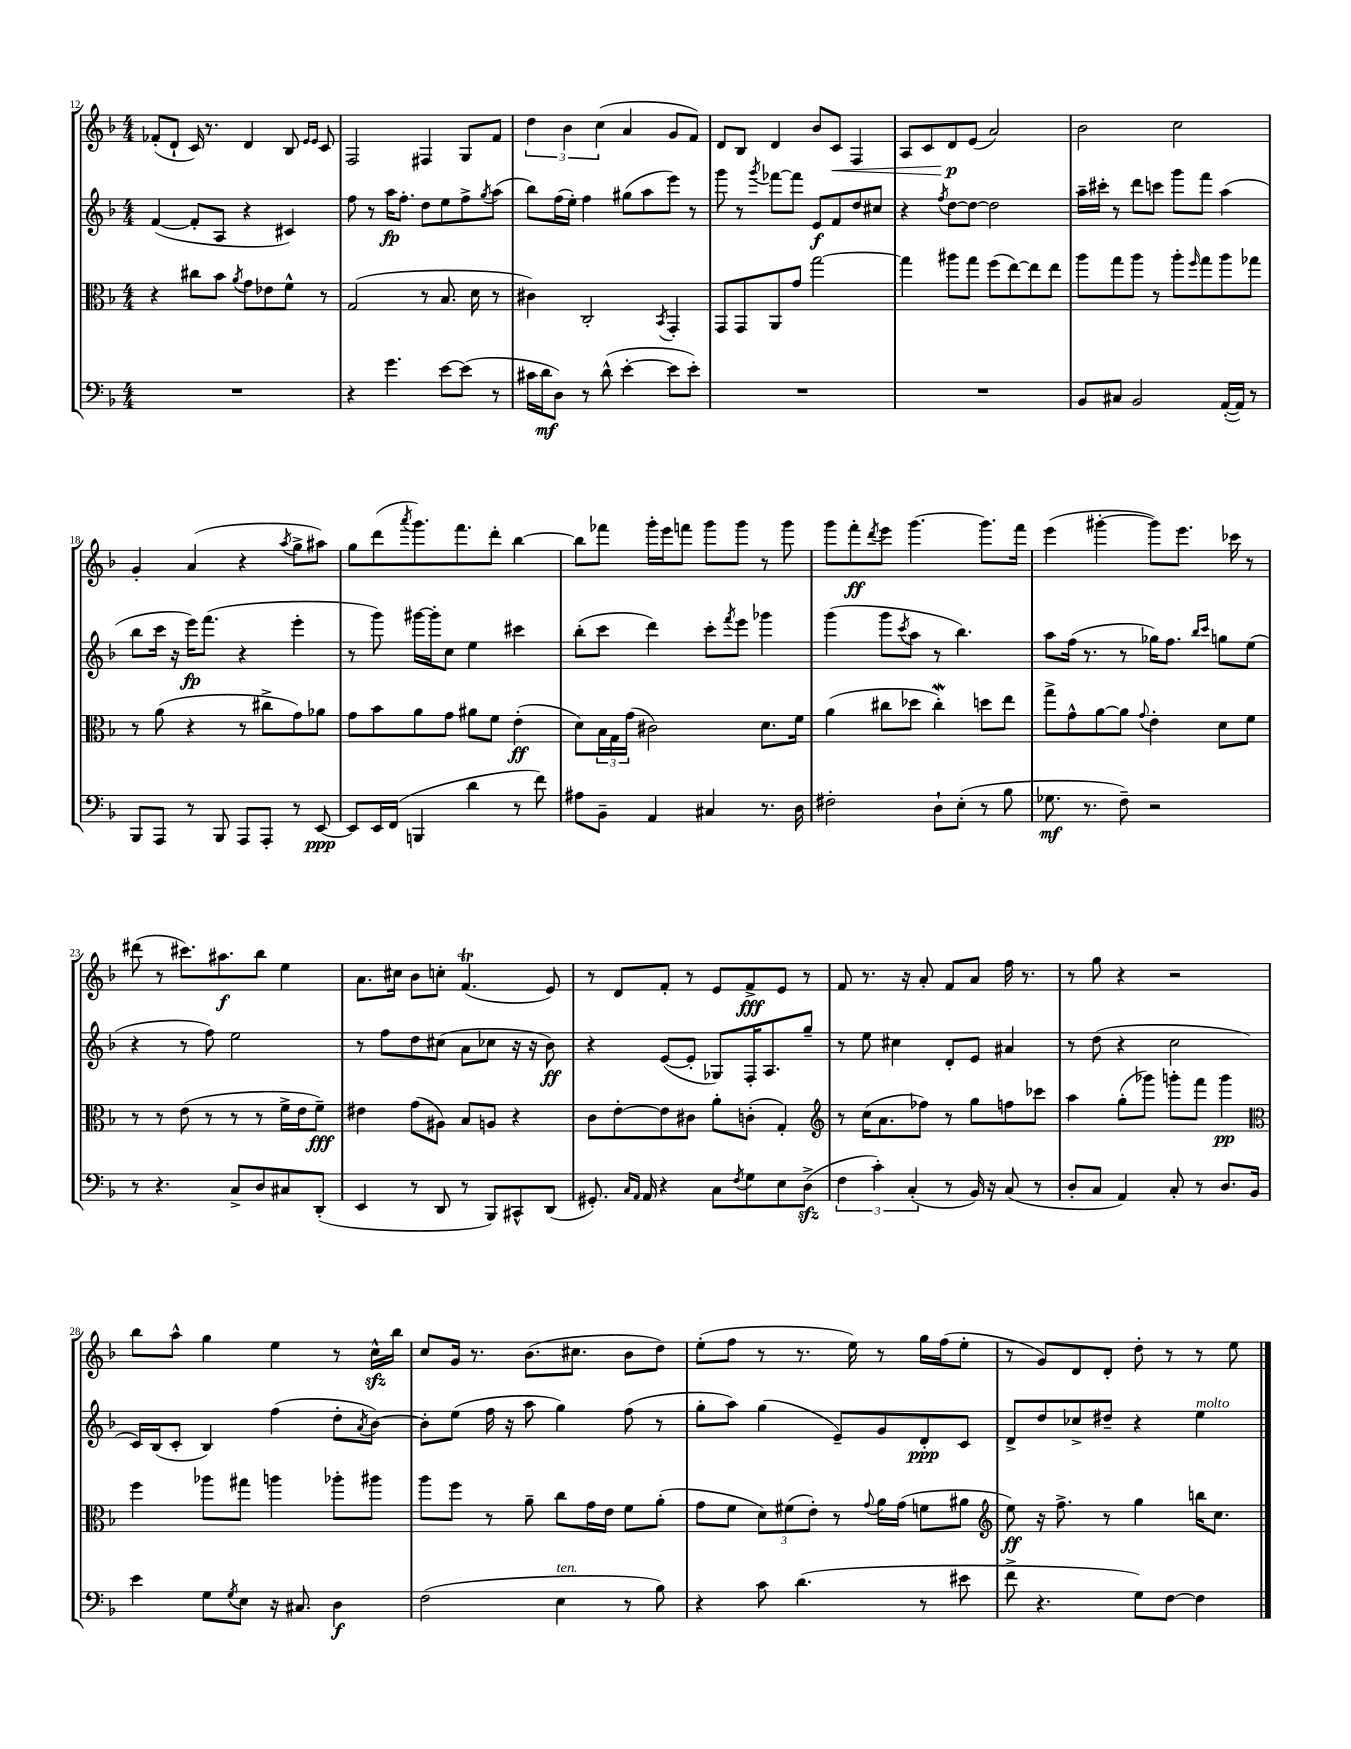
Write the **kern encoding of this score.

**kern	**dynam	**kern	**dynam	**kern	**dynam	**kern	**dynam
*part4	*part4	*part3	*part3	*part2	*part2	*part1	*part1
*staff4	*staff4	*staff3	*staff3	*staff2	*staff2	*staff1	*staff1
*clefF4	*	*clefC3	*	*clefG2	*	*clefG2	*
*k[b-]	*	*k[b-]	*	*k[b-]	*	*k[b-]	*
*M4/4	*	*M4/4	*	*M4/4	*	*M4/4	*
=12	=12	=12	=12	=12	=12	=12	=12
1r	.	4r	.	([4f/	.	(8f-X'/L	.
.	.	.	.	.	.	8d`/J	.
.	.	8cc#X\L	.	8f'/L]	.	16c/)	.
.	.	.	.	.	.	8.r	.
.	.	8b-\J	.	8A/J	.	.	.
.	.	8qa/	.	.	.	.	.
.	.	8g\L	.	4r	.	4d/	.
.	.	8e-X\	.	.	.	.	.
.	.	8f^^\J	.	4c#X/)	.	8B-/	.
.	.	.	.	.	.	16qqe/LL	.
.	.	.	.	.	.	16qqe/JJ	.
.	.	8r	.	.	.	8c/	.
=13	=13	=13	=13	=13	=13	=13	=13
4r	.	(2G/	.	8ff\	.	2F/	.
.	.	.	.	8r	.	.	.
4.g\	.	.	.	16aa\KL	fp	.	.
.	.	.	.	8.ff'\J	.	.	.
.	.	8r	.	8dd\L	.	4F#X/	.
[8e\L	.	8.B-/	.	8ee\	.	.	.
(8e\J]	.	.	.	8ff^\	.	8G/L	.
.	.	16d\	.	.	.	.	.
.	.	.	.	8qgg/	.	.	.
8r	.	8r	.	(8aa\J	.	8f/J	.
=14	=14	=14	=14	=14	=14	=14	=14
16c#X\LL	.	4c#X\)	.	8bb-\L)	.	6dd\	.
16d\J	mf	.	.	.	.	.	.
8D\J)	.	.	.	(16ff\L	.	.	.
.	.	.	.	.	.	6b-\	.
.	.	.	.	16ee'\JJ)	.	.	.
8r	.	2C'/	.	4ff\	.	.	.
.	.	.	.	.	.	(6cc\	.
(8d^^\	.	.	.	.	.	.	.
[4e'\	.	.	.	(8gg#X\L	.	4a/	.
.	.	.	.	8aa\	.	.	.
.	.	8qBB-/	.	.	.	.	.
8e\L]	.	4GG'/	.	8eee\J)	.	8g/L	.
8e'\J)	.	.	.	8r	.	8f/J)	.
=15	=15	=15	=15	=15	=15	=15	=15
1r	.	8GG/L	.	8ggg\	.	8d/L	.
.	.	8GG/	.	8r	.	8B-/J	.
.	.	.	.	8qggg/	.	.	.
.	.	8AA/	.	[8fff-X\L	.	4d/	.
.	.	8g/J	.	8fff-\J]	.	.	.
.	.	[2gg\	.	8e/L	f	8b-/L	.
!	!	!	!	!	!	!	!LO:HP:b
.	.	.	.	8f/	.	8c/J	<
.	.	.	.	8dd/	.	4F/	.
.	.	.	.	8cc#X/J	.	.	.
=16	=16	=16	=16	=16	=16	=16	=16
1r	.	4gg\]	.	4r	.	8A/L	.
.	.	.	.	.	.	8c/	.
.	.	.	.	8qff/	.	.	.
.	.	8aa#X\L	.	[8dd\L	.	8d/	p
.	.	8gg\J	.	8dd\J_	.	(8e/J	[
.	.	(8ff\L	.	2dd\]	.	2a/)	.
.	.	[8ee\)	.	.	.	.	.
.	.	8ee\]	.	.	.	.	.
.	.	8ee\J	.	.	.	.	.
=17	=17	=17	=17	=17	=17	=17	=17
8BB-/L	.	8aa\L	.	16aa~\LL	.	2b-\	.
.	.	.	.	16ccc#X'\JJ	.	.	.
8C#X/J	.	8gg\	.	8r	.	.	.
2BB-/	.	8aa\J	.	8ddd\L	.	.	.
.	.	8r	.	8cccn\J	.	.	.
.	.	8aa'\L	.	8ggg\L	.	2cc\	.
.	.	16qqff/	.	.	.	.	.
.	.	8gg\	.	8fff\J	.	.	.
([16AA'/LL	.	8aa\	.	(4aa\	.	.	.
16AA/JJ])	.	.	.	.	.	.	.
8r	.	8gg-X\J	.	.	.	.	.
!!LO:LB:g=z
=18	=18	=18	=18	=18	=18	=18	=18
8BBB-/L	.	8r	.	8bb-\L	.	4g'/	.
8AAA/J	.	(8a\	.	16ccc\Jk	.	.	.
.	.	.	.	16r	.	.	.
8r	.	4r	.	16eee\KL)	fp	(4a/	.
.	.	.	.	(8.fff\J	.	.	.
8BBB-/	.	.	.	.	.	.	.
8AAA/L	.	8r	.	4r	.	4r	.
8AAA'/J	.	8cc#X^\L	.	.	.	.	.
.	.	.	.	.	.	8qaa/	.
8r	.	8g\)	.	4eee'\	.	8gg^\L	.
[8EE/	ppp	8a-X\J	.	.	.	8aa#X\J)	.
=19	=19	=19	=19	=19	=19	=19	=19
8EE/L]	.	8g\L	.	8r	.	8gg\L	.
16EE/L	.	8b-\	.	8ggg\)	.	(8ddd\	.
(16FF/JJ	.	.	.	.	.	.	.
.	.	.	.	.	.	8qaaa/	.
4BBBn/	.	8a\	.	[16ggg#X\LL	.	8.ggg\)	.
.	.	.	.	16ggg#'\J]	.	.	.
.	.	8g\J	.	8cc\J	.	.	.
.	.	.	.	.	.	8.fff\	.
4d\	.	8a#X\L	.	4ee\	.	.	.
.	.	8f\J	.	.	.	8ddd'\J	.
8r	.	(4e'\	ff	4ccc#X\	.	[4bb-\	.
8f\)	.	.	.	.	.	.	.
=20	=20	=20	=20	=20	=20	=20	=20
8A#X\L	.	8d\L)	.	(8bb-'\L	.	8bb-\L]	.
8BB-~\J	.	24B-\L	.	8ccc\J	.	8fff-X\J	.
.	.	24G\	.	.	.	.	.
.	.	(24g\JJ	.	.	.	.	.
4AA/	.	2c#X\)	.	4ddd\)	.	16ggg'\LL	.
.	.	.	.	.	.	16eee\J	.
.	.	.	.	.	.	8fffn\J	.
4C#X/	.	.	.	8ccc'\L	.	8ggg\L	.
.	.	.	.	8qfff/	.	.	.
.	.	.	.	8eee\J	.	8ggg\J	.
8.r	.	8.d\L	.	4ggg-X\	.	8r	.
.	.	.	.	.	.	8ggg\	.
16D\	.	16f\Jk	.	.	.	.	.
=21	=21	=21	=21	=21	=21	=21	=21
2F#X'\	.	(4a\	.	(4ggg\	.	8ggg\L	.
.	.	.	.	.	.	8fff'\	ff
.	.	.	.	.	.	8qddd/	.
.	.	8cc#X\L	.	8ggg\L	.	8eee\J	.
.	.	.	.	8qccc/	.	.	.
.	.	8dd-X\J	.	8aa\J	.	[4.ggg\	.
8D`\L	.	4cc#W'\)	.	8r	.	.	.
(8E'\J	.	.	.	4.bb-\)	.	.	.
8r	.	8ddn\L	.	.	.	8.ggg\L]	.
8B-\	.	8ee\J	.	.	.	.	.
.	.	.	.	.	.	16fff\Jk	.
=22	=22	=22	=22	=22	=22	=22	=22
8.G-X\	mf	8gg^\L	.	8aa\L	.	(4eee\	.
.	.	8g^^\	.	(16ff\Jk	.	.	.
8.r	.	.	.	8.r	.	.	.
.	.	[8a\	.	.	.	[4ggg#X'\	.
8F~\)	.	8a\J]	.	8r	.	.	.
.	.	8qqg/	.	.	.	.	.
2r	.	4e'\	.	16gg-X\KL)	.	8ggg#\L])	.
.	.	.	.	8.ff\J	.	.	.
.	.	.	.	.	.	8.eee\J	.
.	.	.	.	16qqbb-/LL	.	.	.
.	.	.	.	16qqccc/JJ	.	.	.
.	.	8d\L	.	8ggn\L	.	.	.
.	.	.	.	.	.	16ccc-X\	.
.	.	8f\J	.	(8ee\J	.	8r	.
!!LO:LB:g=z
=23	=23	=23	=23	=23	=23	=23	=23
8r	.	8r	.	4r	.	(8ddd#X\	.
4.r	.	8r	.	.	.	8r	.
.	.	(8e\	.	8r	.	8.ccc#X\L)	.
.	.	8r	.	8ff\)	.	.	.
.	.	.	.	.	.	8.aa#X\	f
8C^/L	.	8r	.	2ee\	.	.	.
8D/	.	8r	.	.	.	8bb-\J	.
8C#X/	.	16f^\LL	.	.	.	4ee\	.
.	.	16e\J	.	.	.	.	.
(8DD'/J	.	8f~\J)	fff	.	.	.	.
=24	=24	=24	=24	=24	=24	=24	=24
4EE/	.	4e#X\	.	8r	.	8.a\L	.
.	.	.	.	8ff\L	.	.	.
.	.	.	.	.	.	16cc#X\Jk	.
8r	.	(8g\L	.	8dd\	.	8b-\L	.
8DD/	.	8A#X\J)	.	(8cc#X\J	.	8ccn'\J	.
8r	.	8B-/L	.	8a\L	.	(4.fT/	.
8BBB-/L)	.	8An/J	.	8cc-X\J	.	.	.
8CC#X^^/	.	4r	.	16r	.	.	.
.	.	.	.	16r	.	.	.
(8DD/J	.	.	.	8b-\)	ff	8e/)	.
=25	=25	=25	=25	=25	=25	=25	=25
8.GG#X'/)	.	8c\L	.	4r	.	8r	.
.	.	[8e'\	.	.	.	8d/L	.
16qqC/LL	.	.	.	.	.	.	.
16qqAA/JJ	.	.	.	.	.	.	.
16AA/	.	.	.	.	.	.	.
4r	.	8e\]	.	([8e/L	.	8f'/J	.
.	.	8c#X\J	.	8e'/J]	.	8r	.
8C\L	.	8a'\L	.	8G-X/L)	.	8e/L	.
8qF/	.	.	.	.	.	.	.
8G\	.	(8cn'\J	.	16F'/K	.	8f^/	fff
.	.	.	.	8.A/	.	.	.
8E\	.	4G'/)	.	.	.	8e/J	.
(8Dzz^\J	.	.	.	8gg~/J	.	8r	.
=26	=26	=26	=26	=26	=26	=26	=26
*	*	*clefG2	*	*	*	*	*
6F\	.	8r	.	8r	.	8f/	.
.	.	(16cc\KL	.	8ee\	.	8.r	.
6c'\)	.	.	.	.	.	.	.
.	.	8.a\	.	.	.	.	.
.	.	.	.	4cc#X\	.	.	.
.	.	.	.	.	.	16r	.
(6C'/	.	.	.	.	.	.	.
.	.	8ff-X\J)	.	.	.	8a'/	.
8r	.	8r	.	8d'/L	.	8f/L	.
16BB-/)	.	8gg\L	.	8e/J	.	8a/J	.
16r	.	.	.	.	.	.	.
(8C/	.	8ffn\	.	4a#X/	.	16ff\	.
.	.	.	.	.	.	8.r	.
8r	.	8ccc-X\J	.	.	.	.	.
=27	=27	=27	=27	=27	=27	=27	=27
8D'/L	.	4aa\	.	8r	.	8r	.
8C/J	.	.	.	(8dd\	.	8gg\	.
4AA/)	.	(8gg'\L	.	4r	.	4r	.
.	.	8ggg-X\J)	.	.	.	.	.
8C'/	.	8gggn'\L	.	2cc\	.	2r	.
8r	.	8fff\J	.	.	.	.	.
8.D/L	.	4ggg\	pp	.	.	.	.
16BB-/Jk	.	.	.	.	.	.	.
!!LO:LB:g=z
=28	=28	=28	=28	=28	=28	=28	=28
*	*	*clefC3	*	*	*	*	*
4e\	.	4ff\	.	16c/LL)	.	8bb-\L	.
.	.	.	.	(16B-/J	.	.	.
.	.	.	.	8c'/J	.	8aa^^\J	.
8G\L	.	8aa-X\L	.	4B-/)	.	4gg\	.
8qG/	.	.	.	.	.	.	.
8E\J	.	8gg#X\J	.	.	.	.	.
16r	.	4aan\	.	(4ff\	.	4ee\	.
8.C#X/	.	.	.	.	.	.	.
4D\	f	8aa-X'\L	.	8dd'\L	.	8r	.
.	.	.	.	8qa/	.	.	.
.	.	8aa#X\J	.	[8b-\J)	.	16cczz^^\LL	.
.	.	.	.	.	.	16bb-\JJ	.
=29	=29	=29	=29	=29	=29	=29	=29
(2F\	.	8aa\L	.	8b-'\L]	.	8cc/L	.
.	.	8ff\J	.	(8ee\J	.	16g/Jk	.
.	.	.	.	.	.	8.r	.
.	.	8r	.	16ff\	.	.	.
.	.	.	.	16r	.	.	.
.	.	8a~\	.	8aa\	.	(8.b-\L	.
!LO:TX:a:i:t=ten.	!	!	!	!	!	!	!
4E\	.	8cc\L	.	4gg\)	.	.	.
.	.	.	.	.	.	8.cc#X\J	.
.	.	16g\L	.	.	.	.	.
.	.	16e\JJ	.	.	.	.	.
8r	.	8f\L	.	(8ff\	.	8b-\L	.
8B-\)	.	(8a'\J	.	8r	.	8dd\J)	.
=30	=30	=30	=30	=30	=30	=30	=30
4r	.	8g\L	.	8gg'\L	.	(8ee'\L	.
.	.	8f\J	.	8aa\J)	.	8ff\J	.
8c\	.	12d\L)	.	(4gg\	.	8r	.
.	.	(12f#X\	.	.	.	.	.
(4.d\	.	.	.	.	.	8.r	.
.	.	12e'\J)	.	.	.	.	.
.	.	8r	.	8e~/L)	.	.	.
.	.	.	.	.	.	16ee\)	.
.	.	8qqg/	.	.	.	.	.
.	.	16a\LL	.	8g/	.	8r	.
.	.	(16g\JJ	.	.	.	.	.
8r	.	8fn\L	.	8d'/	ppp	16gg\LL	.
.	.	.	.	.	.	(16ff\J	.
8e#X\	.	8a#X\J	.	8c/J	.	8ee'\J	.
=31	=31	=31	=31	=31	=31	=31	=31
*	*	*clefG2	*	*	*	*	*
8f^\	.	8ee\)	ff	8d^/L	.	8r	.
4.r	.	16r	.	8dd/	.	8g/L)	.
.	.	8.ff^\	.	.	.	.	.
.	.	.	.	8cc-X^/	.	8d/	.
.	.	8r	.	8dd#X~/J	.	8d'/J	.
8G\L)	.	4gg\	.	4r	.	8dd'\	.
[8F\J	.	.	.	.	.	8r	.
!	!	!	!	!LO:TX:a:i:t=molto	!	!	!
4F\]	.	16bbn\KL	.	4ee\	.	8r	.
.	.	8.cc\J	.	.	.	.	.
.	.	.	.	.	.	8ee\	.
==	==	==	==	==	==	==	==
*-	*-	*-	*-	*-	*-	*-	*-
